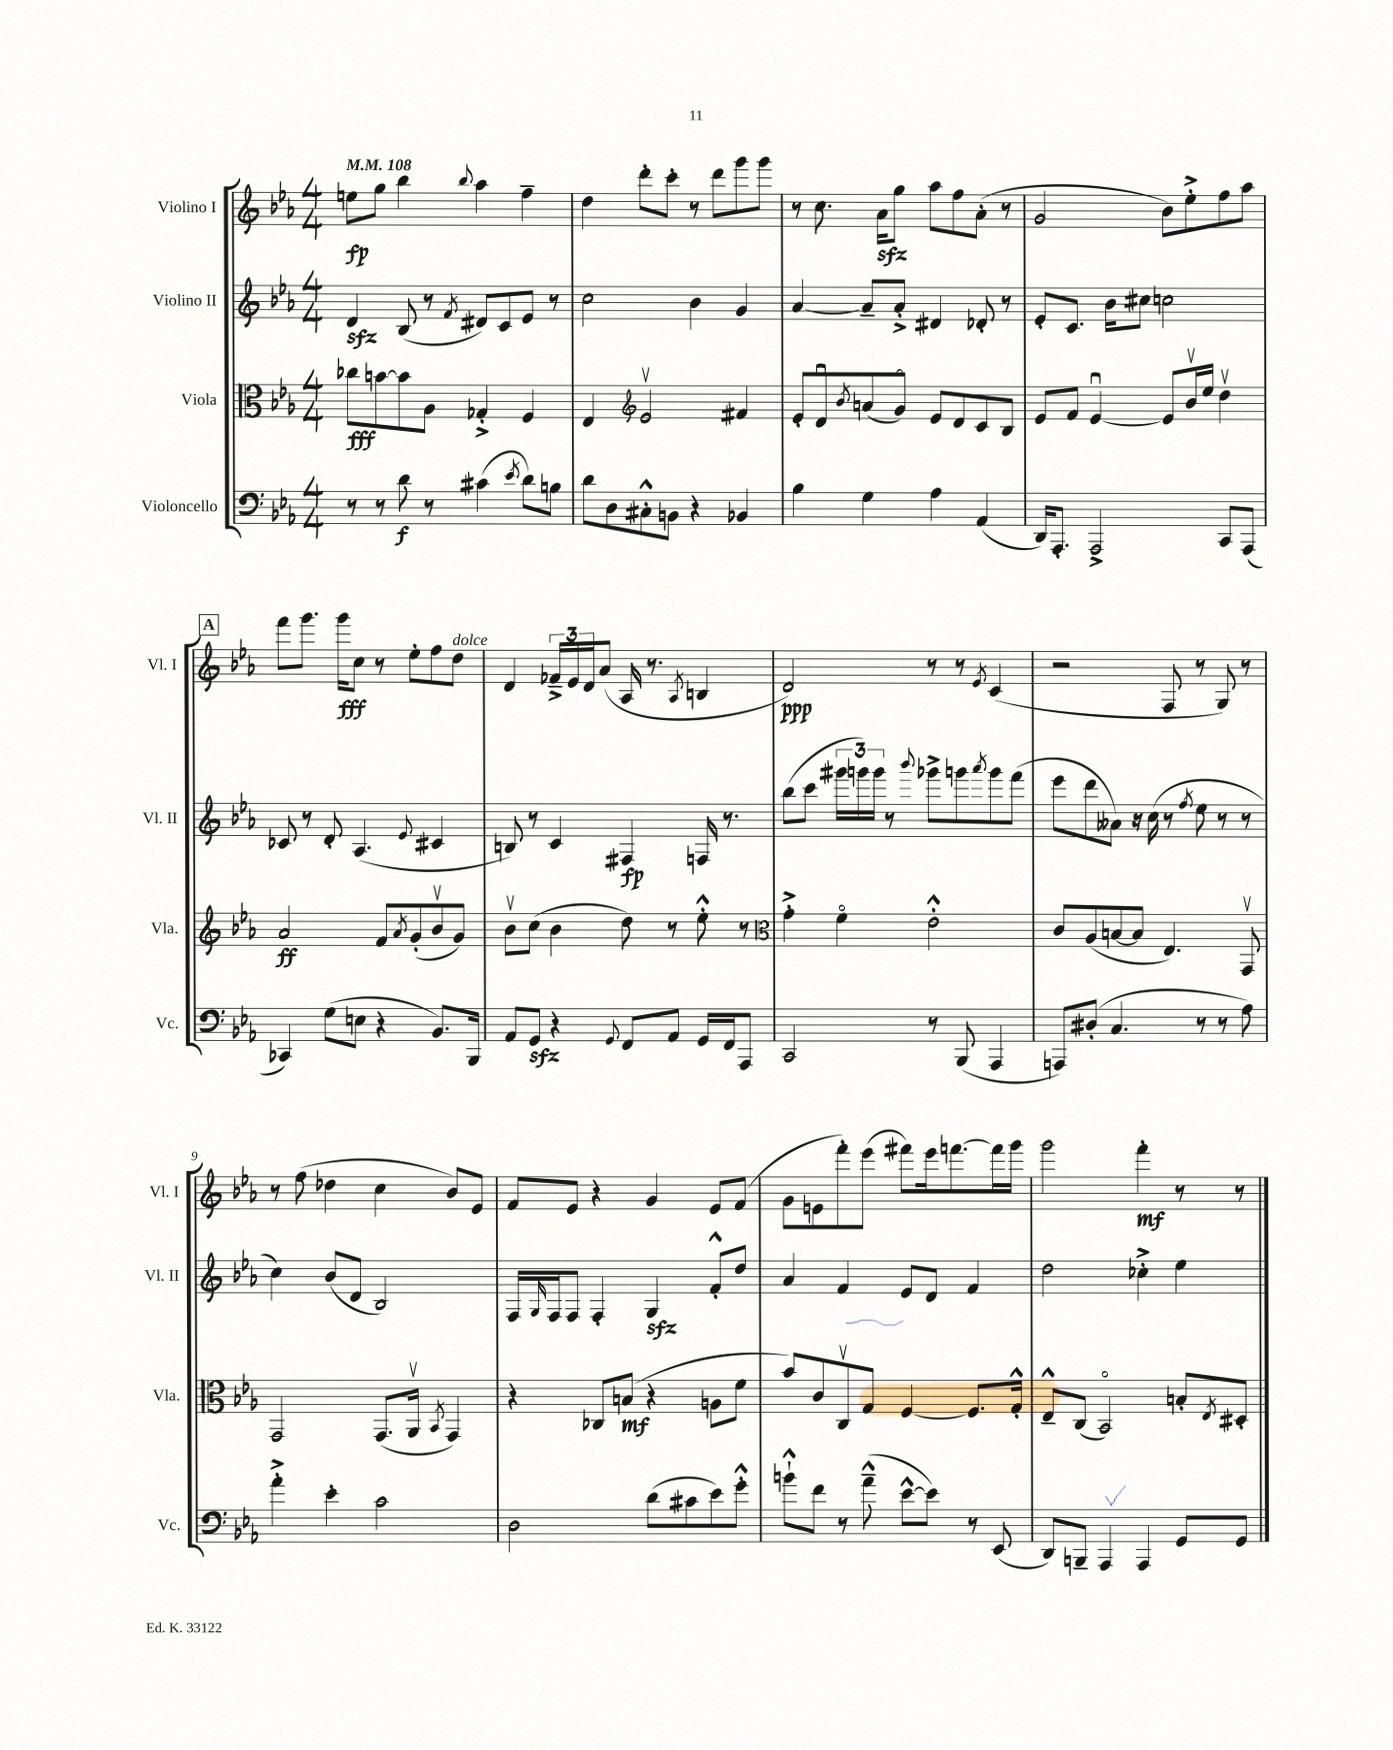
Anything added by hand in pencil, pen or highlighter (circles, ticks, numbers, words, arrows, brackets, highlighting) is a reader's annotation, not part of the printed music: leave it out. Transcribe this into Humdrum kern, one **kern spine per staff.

**kern	**dynam	**kern	**dynam	**kern	**dynam	**kern	**dynam
*part4	*part4	*part3	*part3	*part2	*part2	*part1	*part1
*staff4	*staff4	*staff3	*staff3	*staff2	*staff2	*staff1	*staff1
*I"Violoncello	*	*I"Viola	*	*I"Violino II	*	*I"Violino I	*
*I'Vc.	*	*I'Vla.	*	*I'Vl. II	*	*I'Vl. I	*
*clefF4	*	*clefC3	*	*clefG2	*	*clefG2	*
*k[b-e-a-]	*	*k[b-e-a-]	*	*k[b-e-a-]	*	*k[b-e-a-]	*
*M4/4	*	*M4/4	*	*M4/4	*	*M4/4	*
*MM108	*	*MM108	*	*MM108	*	*MM108	*
=1	=1	=1	=1	=1	=1	=1	=1
8r	.	8cc-X\L	fff	4dzz/	.	8een\L	fp
8r	.	[8bn\	.	.	.	8gg\J	.
8d\	f	8b\]	.	(8B-/	.	4bb-\	.
8r	.	8A-\J	.	8r	.	.	.
.	.	.	.	8qf/	.	8qqbb-/	.
(4c#X\	.	4G-X'^/	.	8d#X/L)	.	4aa-\	.
.	.	.	.	8c/	.	.	.
8qe-/	.	.	.	.	.	.	.
8d\L)	.	4F/	.	8e-/J	.	4ff~\	.
8Bn\J	.	.	.	8r	.	.	.
=2	=2	=2	=2	=2	=2	=2	=2
8d\L	.	4E-/	.	2cc\	.	4dd\	.
8D\	.	.	.	.	.	.	.
*	*	*clefG2	*	*	*	*	*
8C#X'^^\	.	2e-v/	.	.	.	8ddd'\L	.
8BBn\J	.	.	.	.	.	8ccc'\J	.
4r	.	.	.	4b-\	.	8r	.
.	.	.	.	.	.	8ddd\L	.
4BB-X/	.	4f#X/	.	4g/	.	8ggg\	.
.	.	.	.	.	.	8ggg\J	.
=3	=3	=3	=3	=3	=3	=3	=3
4B-\	.	8e-'/L	.	[4a-/	.	8r	.
.	.	8du/	.	.	.	8.cc\	.
.	.	8qb-/	.	.	.	.	.
4G\	.	(8an/	.	8a-~/L]	.	.	.
.	.	.	.	.	.	16a-zz\KL	.
.	.	8g/J)	.	8a-'^/J	.	8gg\J	.
4A-\	.	8e-/L	.	4d#X/	.	8aa-\L	.
.	.	8d/	.	.	.	8ff\	.
(4AA-/	.	8c/	.	8d-X'/	.	(8a-'\J	.
.	.	8B-/J	.	8r	.	8r	.
=4	=4	=4	=4	=4	=4	=4	=4
16DD/KL)	.	8e-/L	.	8e-'/L	.	2g/	.
8.AAA-'/J	.	.	.	.	.	.	.
.	.	8f/J	.	8.c/J	.	.	.
2AAA-^/	.	[4e-u/	.	.	.	.	.
.	.	.	.	16b-\KL	.	.	.
.	.	.	.	8cc#X\J	.	.	.
.	.	8e-/L]	.	2ccn\	.	8b-\L)	.
.	.	16b-v/L	.	.	.	8ee-'^\	.
.	.	16ee-/JJ	.	.	.	.	.
8CC/L	.	4ddv\	.	.	.	8ff\	.
(8AAA-/J	.	.	.	.	.	8aa-\J	.
!!LO:LB:g=z
!!LO:REH:place=s1:t=A
=5	=5	=5	=5	=5	=5	=5	=5
4CC-X/)	.	2a-/	ff	8c-X/	.	8fff\L	.
.	.	.	.	8r	.	8.ggg\J	.
(8G\L	.	.	.	8d'/	.	.	.
.	.	.	.	.	.	16ggg\KL	fff
8En\J	.	.	.	(4.A-/	.	8cc\J	.
4r	.	8f/L	.	.	.	8r	.
.	.	8qa-/	.	.	.	.	.
.	.	(8g'/	.	.	.	8ee-'\L	.
.	.	.	.	8qqe-/	.	.	.
8.BB-/L)	.	8b-v/	.	4c#X/	.	8ff\	.
!	!	!	!	!	!	!LO:TX:a:i:t=dolce	!
.	.	8g/J)	.	.	.	8dd\J	.
16BBB-/Jk	.	.	.	.	.	.	.
=6	=6	=6	=6	=6	=6	=6	=6
8AA-/L	.	8b-v\L	.	8Bn/)	.	4d/	.
8GGzz/J	.	(8cc\J	.	8r	.	.	.
4r	.	4b-\	.	4c/	.	24f-X~^/LL	.
.	.	.	.	.	.	24e-/	.
.	.	.	.	.	.	24d/J	.
.	.	.	.	.	.	(8a-/J	.
8qqGG/	.	.	.	.	.	.	.
8FF/L	.	8dd\)	.	4F#X/	fp	16A-/	.
.	.	.	.	.	.	8.r	.
8AA-/J	.	8r	.	.	.	.	.
.	.	.	.	.	.	8qA-/	.
16GG/LL	.	8ee-'^^\	.	16Fn/	.	4Bn/	.
16FF/J	.	.	.	8.r	.	.	.
8AAA-/J	.	8r	.	.	.	.	.
=7	=7	=7	=7	=7	=7	=7	=7
*	*	*clefC3	*	*	*	*	*
2CC/	.	4g'^\	.	(8bb-\L	.	2d/)	ppp
.	.	.	.	8ccc\J	.	.	.
.	.	4f\	.	24ggg#X\LL	.	.	.
.	.	.	.	24gggn\)	.	.	.
.	.	.	.	24ggg\JJ	.	.	.
.	.	.	.	8r	.	.	.
.	.	.	.	8qqbbb-/	.	.	.
8r	.	2e-'^^\	.	8ggg-X^\L	.	8r	.
(8BBB-/	.	.	.	8gggn\	.	8r	.
.	.	.	.	8qaaa-/	.	8qe-/	.
4AAA-/	.	.	.	8ggg\	.	(4c/	.
.	.	.	.	(8fff\J	.	.	.
=8	=8	=8	=8	=8	=8	=8	=8
8AAAn/L)	.	8c/L	.	8eee-\L	.	2r	.
(8D#X'/J	.	(8A-/	.	8ddd\	.	.	.
4.C/	.	[8Bn/	.	8a--X\J)	.	.	.
.	.	8B/J]	.	16r	.	.	.
.	.	.	.	(16cc\	.	.	.
.	.	4.E-/)	.	8r	.	8F/	.
.	.	.	.	8qff/	.	.	.
8r	.	.	.	8ee-\	.	8r	.
8r	.	.	.	8r	.	8G/)	.
8A-\)	.	8GGv/	.	8r	.	8r	.
!!LO:LB:g=z
=9	=9	=9	=9	=9	=9	=9	=9
4a-'^\	.	2GG/	.	4cc\)	.	8r	.
.	.	.	.	.	.	(8ff\	.
4e-'\	.	.	.	(8b-/L	.	4dd-X\	.
.	.	.	.	8d/J	.	.	.
2c\	.	(8.GG/L	.	2B-/)	.	4cc\	.
.	.	16AA-v/Jk	.	.	.	.	.
.	.	8qBB-/	.	.	.	.	.
.	.	4GG/)	.	.	.	8b-/L)	.
.	.	.	.	.	.	8e-/J	.
=10	=10	=10	=10	=10	=10	=10	=10
2D\	.	4r	.	16F/LL	.	8f/L	.
.	.	.	.	16qqG/	.	.	.
.	.	.	.	16F/J	.	.	.
.	.	.	.	8F/J	.	8e-/J	.
.	.	8C-X/L	.	4F'/	.	4r	.
.	.	(8Bn/J	mf	.	.	.	.
(8d\L	.	4r	.	4Gzz/	.	4g/	.
8c#X\	.	.	.	.	.	.	.
8e-\)	.	8An\L	.	8f'^^/L	.	8e-/L	.
8g'^^\J	.	8f\J	.	8dd/J	.	(8f/J	.
=11	=11	=11	=11	=11	=11	=11	=11
8bn`^^\L	.	8b-/L)	.	4a-/	.	8g\L	.
8f\J	.	8c/	.	.	.	8en\	.
8r	.	8Cv/	.	4f/	.	8fff'\)	.
(8a-~^^\	.	8G/J	.	.	.	(8eee-\J	.
[8e-^^\L	.	[4F/	.	8e-/L	.	8fff#X\L)	.
8e-\J])	.	.	.	8d/J	.	16eee-\k	.
.	.	.	.	.	.	[8.fffn\	.
8r	.	8.F/L]	.	4f/	.	.	.
(8EE-/	.	.	.	.	.	16fff\L]	.
.	.	16G'^^/Jk	.	.	.	16ggg\JJ	.
=12	=12	=12	=12	=12	=12	=12	=12
8DD/L)	.	8E-~^^/L	.	2dd\	.	2ggg\	.
8BBBn~/J	.	(8C/J	.	.	.	.	.
4AAA-/	.	2BB-/)	.	.	.	.	.
4AAA-/	.	.	.	4cc-X'^\	.	4fff'\	mf
8GG/L	.	8Bn'/L	.	4ee-\	.	8r	.
.	.	8qE-/	.	.	.	.	.
8GG/J	.	8D#X'/J	.	.	.	8r	.
==	==	==	==	==	==	==	==
*-	*-	*-	*-	*-	*-	*-	*-
